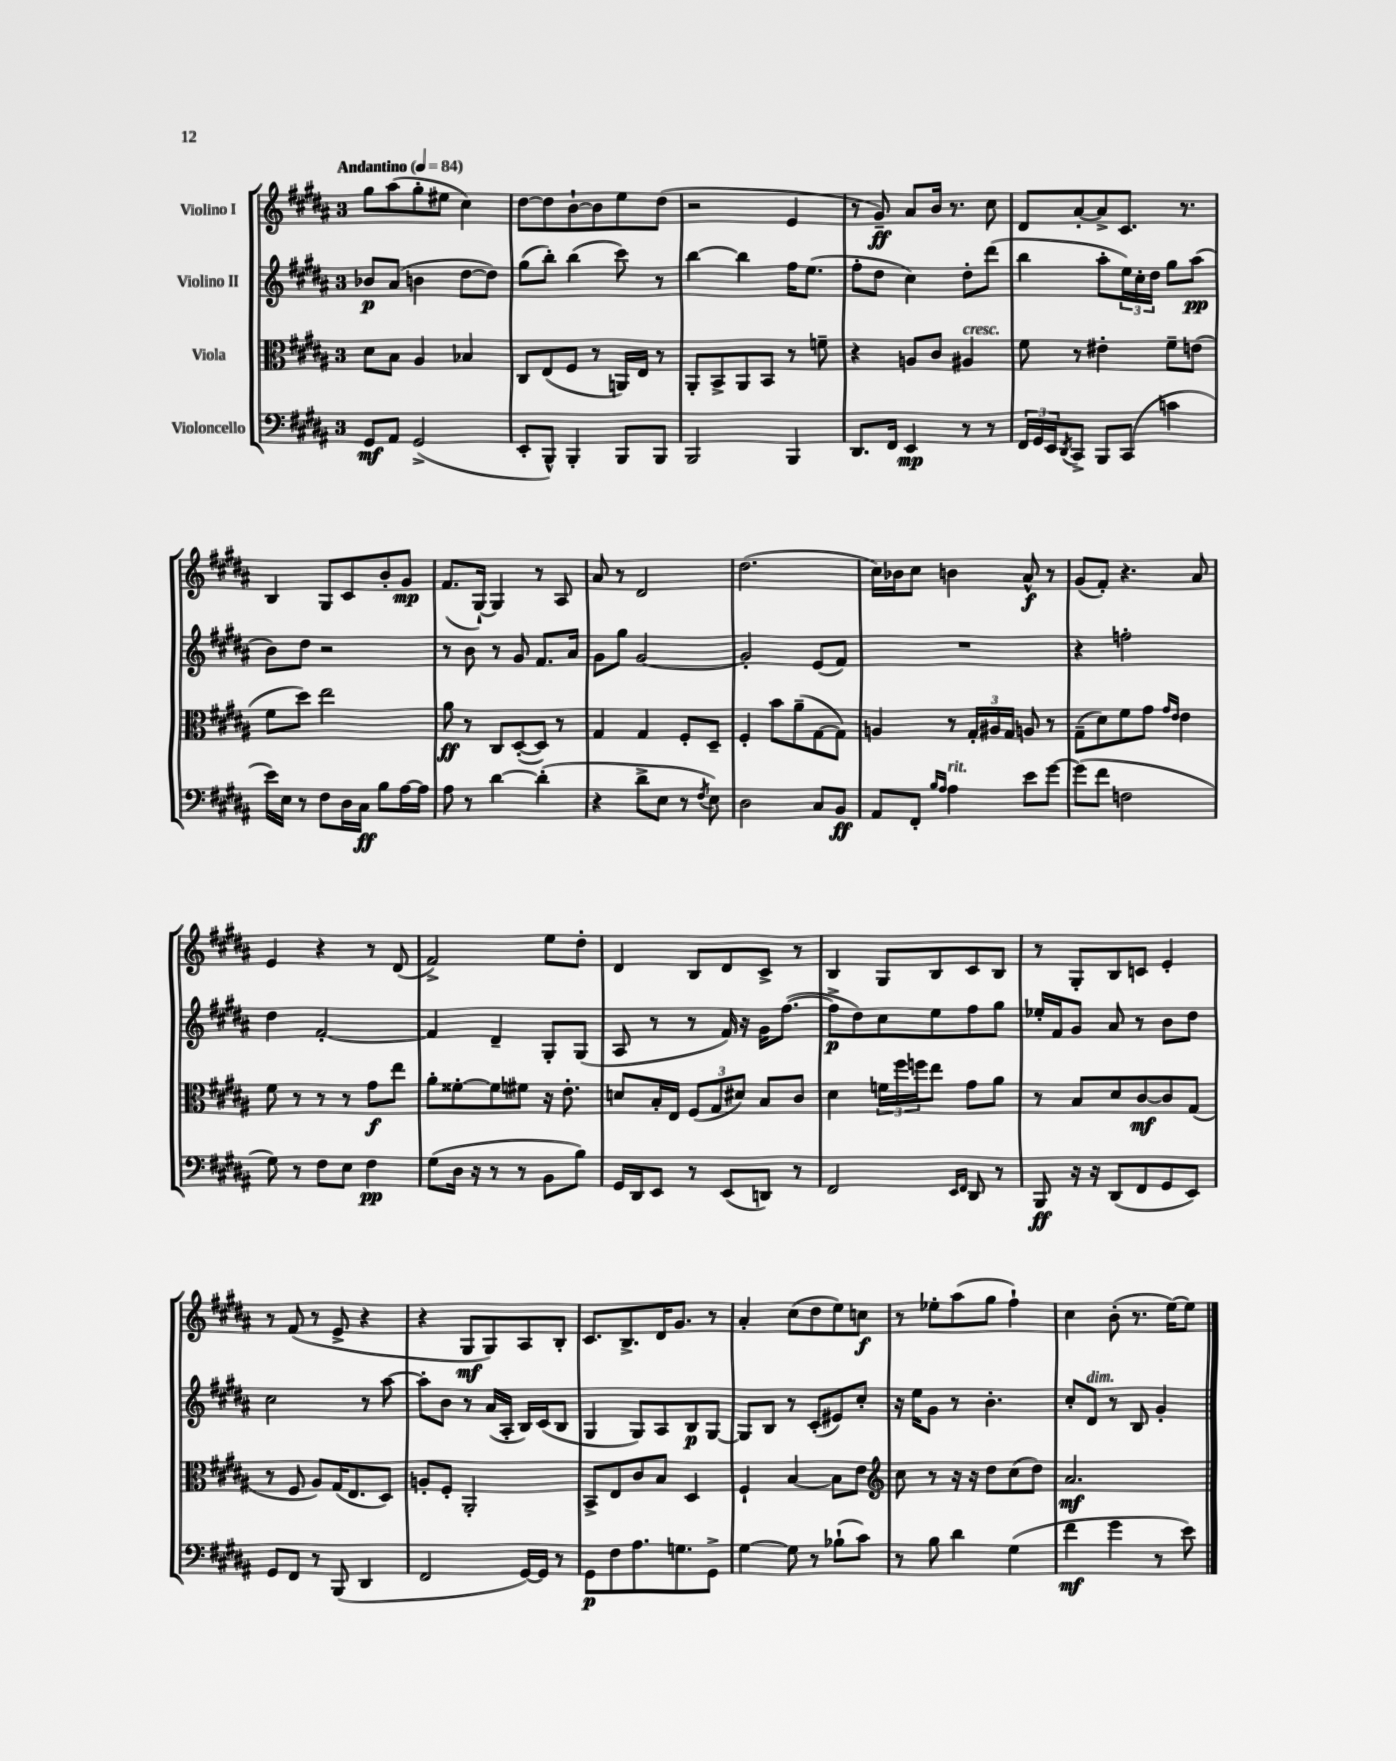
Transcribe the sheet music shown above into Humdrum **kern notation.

**kern	**kern	**kern	**kern
*staff4	*staff3	*staff2	*staff1
*clefF4	*clefC3	*clefG2	*clefG2
*k[f#c#g#d#a#]	*k[f#c#g#d#a#]	*k[f#c#g#d#a#]	*k[f#c#g#d#a#]
*M3/4	*M3/4	*M3/4	*M3/4
*MM84	*MM84	*MM84	*MM84
8GG#	8d#	8b-	8gg#
8AA#	8B	(8a#	(8aa#
(2GG#^	4A#	4b	8gg#'
.	.	.	8ee#
.	4B-	[8dd#	4cc#)
.	.	8dd#])	.
=	=	=	=
8EE'	8C#	(8gg#	[8dd#
8BBB^^)	(8E	8bb')	8dd#]
4BBB'	8F#	(4bb	[8b`
.	8r	.	8b]
8BBB	16AA)	8ccc#)	8ee
.	16E	.	.
8BBB	8r	8r	(8dd#
=	=	=	=
2BBB	8AA#'	[4bb	2r
.	8BB^	.	.
.	8AA#	4bb]	.
.	8BB	.	.
4BBB	8r	16ff#	4e
.	.	(8.ee	.
.	8f~	.	.
=	=	=	=
8.DD#	4r	8ff#'	8r
.	.	8dd#	8g#~)
16FF#	.	.	.
4EE	8A	4cc#)	8a#
.	8c#	.	16b
.	.	.	8.r
8r	4A#	8dd#'	.
8r	.	(8ddd#	8cc#
=	=	=	=
24FF#	8f#	4bb	8d#
24GG#	.	.	.
24EE	.	.	.
8qDD#	.	.	.
8CC#^	8r	.	[8a#'
8BBB	4e#'	8aa#'	8a#^]
(8CC#	.	24ee)	8.c#
.	.	24cc#'	.
.	.	24dd#	.
4c	8f#~	8gg#	.
.	.	.	8.r
.	(8e	(8aa#	.
=	=	=	=
16e)	8f#	8b)	4B
16E	.	.	.
8r	8dd#)	8dd#	.
8F#	2ee	2r	8G#
16D#	.	.	8c#
16C#	.	.	.
8B	.	.	8b'
[16A#	.	.	8g#
16A#]	.	.	.
=	=	=	=
8A#	8a#	8r	(8.f#
8r	8r	8b	.
.	.	.	[16G#`)
[4d#	8C#	8r	4G#]
.	([8D#'	8g#	.
(4d#']	8D#])	8.f#	8r
.	8r	.	8A#
.	.	16a#	.
=	=	=	=
4r	4G#	8g#	8a#
.	.	8gg#	8r
8d#^	4G#	[2g#	2d#
8E	.	.	.
8r	8F#'	.	.
8qF#	.	.	.
8E)	8D#~	.	.
=	=	=	=
2D#	4F#'	2g#']	(2.dd#
.	8b	.	.
.	(8a#~	.	.
8C#	[8G#	(8e	.
8BB	8G#])	8f#)	.
=	=	=	=
8AA#	4A	2.r	16cc#)
.	.	.	16b-
8FF#'	.	.	8cc#
16qqB	.	.	.
16qqA#	.	.	.
4A#	8r	.	4b
.	24G#'	.	.
.	24A#	.	.
.	24G#	.	.
8e	8A	.	8a#^^
[8g#	8r	.	8r
=	=	=	=
(8g#]	(8G#~	4r	(8g#
8f#	8d#)	.	8f#')
2F	8f#	2ff'	4.r
.	8g#	.	.
.	16qqg#	.	.
.	16qqe	.	.
.	4e	.	.
.	.	.	8a#
=	=	=	=
8G#)	8f#	4dd#	4e
8r	8r	.	.
8F#	8r	[2f#'	4r
8E	8r	.	.
4F#	8g#	.	8r
.	8ee	.	(8d#
=	=	=	=
(8G#	8a#'	4f#]	2f#^)
16D#	[8f##'	.	.
16r	.	.	.
8r	8f##]	4d#~	.
8r	8f#	.	.
8BB	16r	8G#'	8ee
.	8.e'	.	.
8B)	.	(8G#	8dd#'
=	=	=	=
16GG#	8d	8A#	4d#
16DD#	.	.	.
8EE	16B'	8r	.
.	16E	.	.
8r	(12F#	8r	8B
.	12G#	.	.
(8EE	.	16f#)	8d#
.	12d#)	.	.
.	.	16r	.
8DD)	8B	16g#	8c#^
.	.	([8.ff#	.
8r	8c#	.	8r
=	=	=	=
2FF#	4d#	8ff#^]	4B
.	.	8dd#)	.
.	24f	8cc#	8G#
.	24ff#	.	.
.	24ff	.	.
.	8ee	8ee	8B
16qqEE	.	.	.
16qqFF#	.	.	.
8DD#	8g#	8ff#	8c#
8r	8a#	8gg#	8B
=	=	=	=
8BBB	8r	16ee-'	8r
.	.	16f#	.
16r	8B	8g#	8G#'
16r	.	.	.
(8DD#	8d#	8a#	8B
8FF#	[8c#	8r	8c
8GG#	8c#]	8b	4e'
8EE)	(8G#	8dd#	.
=	=	=	=
8GG#	8r	2cc#	8r
8FF#	8F#	.	(8f#
8r	8A#)	.	8r
(8BBB	(16G#	.	8e^
.	8.E	.	.
4DD#	.	8r	4r
.	8D#)	[8aa#	.
=	=	=	=
2FF#	8A'	8aa#']	4r
.	8F#'	8b	.
.	2AA#'	8r	8G#
.	.	(16a#	8G#)
.	.	16A#'	.
[16GG#)	.	16B)	8A#
16GG#]	.	(16c#	.
8r	.	8B	8B'
=	=	=	=
8GG#	8BB^	4G#	8.c#
8F#	8E	.	.
.	.	.	8.B^
8.A#	8c#	8G#)	.
.	8B	8A#	16d#
8.G	.	.	8.g#
.	4D#	8B	.
8GG#^	.	[8G#	8r
=	=	=	=
[4G#	4F#`	8G#]	4a#'
.	.	8B	.
8G#]	[4B	8r	(8cc#
8r	.	(8c#'	8dd#
(8B-`	8B]	8e#)	8ee)
8c#)	8e	8cc#'	8cc
=	=	=	=
*	*clefG2	*	*
8r	8cc#	16r	8r
.	.	16ee	.
8B	8r	8g#	8ee-'
4d#	16r	8r	(8aa#
.	16r	.	.
.	8dd#	4.b'	8gg#
(4G#	(8cc#	.	4ff#`)
.	8dd#)	.	.
=	=	=	=
4f#	2.a#	8cc#'	4cc#
.	.	8d#	.
4g#	.	8r	(8b'
.	.	8B	8.r
8r	.	4g#'	.
.	.	.	[16ee)
8e)	.	.	8ee]
==	==	==	==
*-	*-	*-	*-
